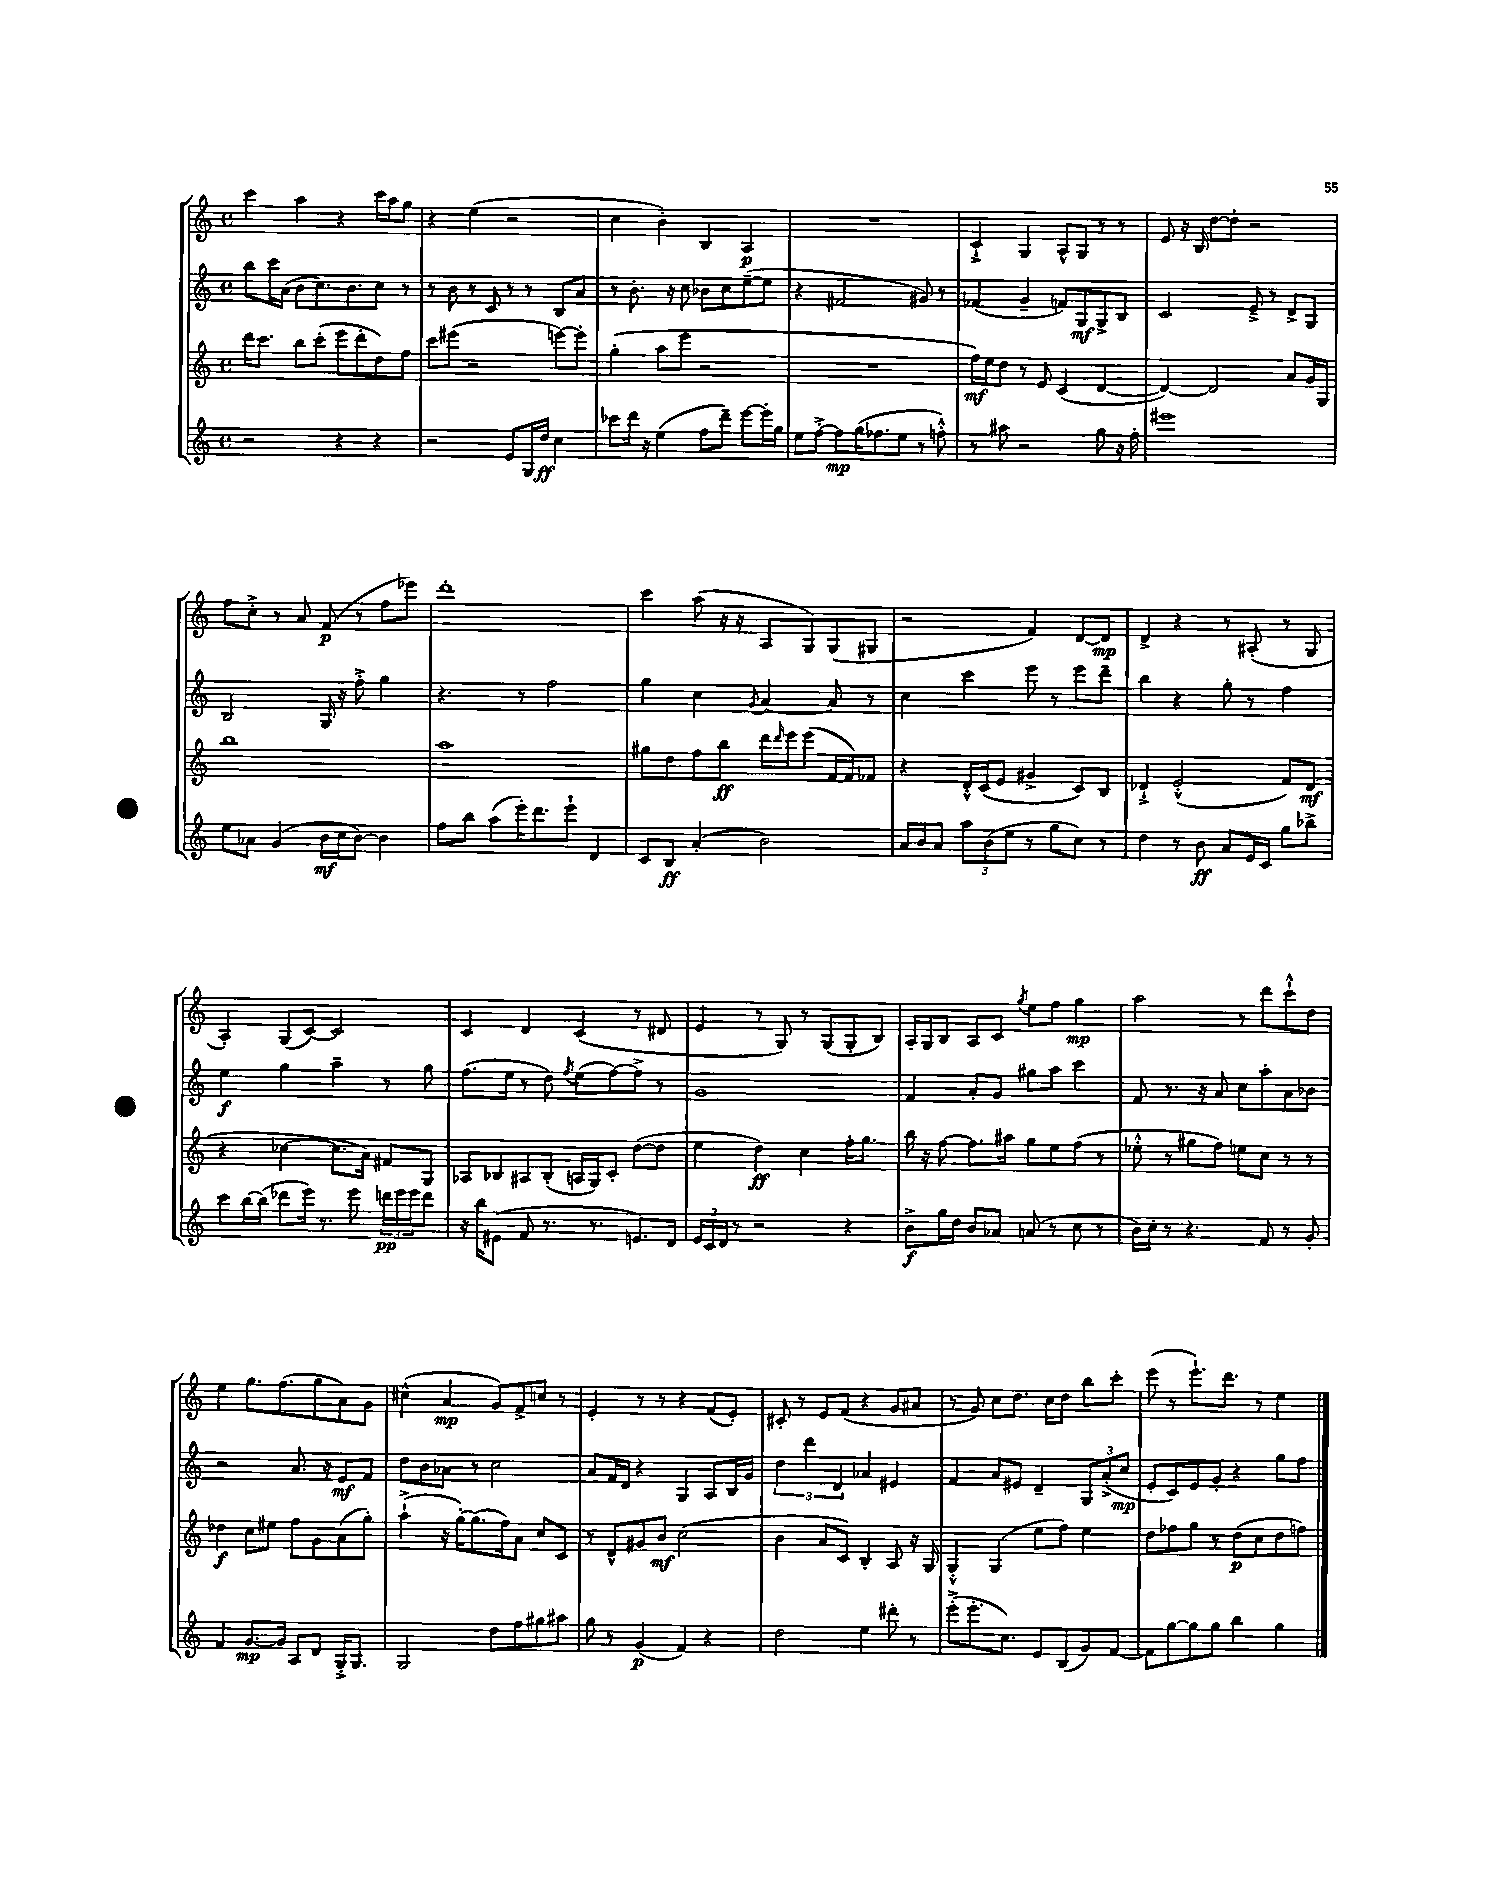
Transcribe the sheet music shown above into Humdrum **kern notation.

**kern	**dynam	**kern	**dynam	**kern	**dynam	**kern	**dynam
*part4	*part4	*part3	*part3	*part2	*part2	*part1	*part1
*staff4	*staff4	*staff3	*staff3	*staff2	*staff2	*staff1	*staff1
*clefG2	*	*clefG2	*	*clefG2	*	*clefG2	*
*k[]	*	*k[]	*	*k[]	*	*k[]	*
*M4/4	*	*M4/4	*	*M4/4	*	*M4/4	*
*met(c)	*	*met(c)	*	*met(c)	*	*met(c)	*
=16	=16	=16	=16	=16	=16	=16	=16
2r	.	16ddd\KL	.	8bb\L	.	4ccc\	.
.	.	8.ccc\J	.	.	.	.	.
.	.	.	.	16ccc\L	.	.	.
.	.	.	.	(16a\JJ	.	.	.
.	.	8bb\L	.	8b\L	.	4aa\	.
.	.	(8ccc'\J	.	8.cc\)	.	.	.
4r	.	8eee\L	.	.	.	4r	.
.	.	.	.	8.b\	.	.	.
.	.	8ddd'\	.	.	.	.	.
4r	.	8dd\)	.	8cc\J	.	16ccc\LL	.
.	.	.	.	.	.	16aa\J	.
.	.	8ff\J	.	8r	.	8gg\J	.
=17	=17	=17	=17	=17	=17	=17	=17
2r	.	8ccc\L	.	8r	.	4r	.
.	.	(8eee#X\J	.	8b\	.	.	.
.	.	2r	.	8r	.	(4ee\	.
.	.	.	.	8c/	.	.	.
8e/L	.	.	.	8r	.	2r	.
16G/L	.	.	.	8r	.	.	.
16dd/JJ	ff	.	.	.	.	.	.
4cc\	.	[8eeen\L)	.	8B/L	.	.	.
.	.	8eee'\J]	.	8a/J	.	.	.
=18	=18	=18	=18	=18	=18	=18	=18
8ccc-X\L	.	(4gg'\	.	8r	.	4cc\	.
16ddd\Jk	.	.	.	8.b'\	.	.	.
16r	.	.	.	.	.	.	.
(4ee\	.	8aa\L	.	.	.	4b'\)	.
.	.	.	.	16r	.	.	.
.	.	8eee\J	.	8cc\	.	.	.
8ff\L	.	2r	.	8b-X\L	.	4B/	.
8ddd~\J)	.	.	.	8cc\	.	.	.
[8eee\L	.	.	.	([8ee~\	.	4A/	p
16eee'\L]	.	.	.	8ee\J]	.	.	.
16gg\JJ	.	.	.	.	.	.	.
=19	=19	=19	=19	=19	=19	=19	=19
8ee\L	.	1r	.	4r	.	1r	.
[8ff'^\J	.	.	.	.	.	.	.
8ff\L]	mp	.	.	2f#X/	.	.	.
(16gg\K	.	.	.	.	.	.	.
8.ff-X\	.	.	.	.	.	.	.
8ee\J	.	.	.	.	.	.	.
8r	.	.	.	8g#X/)	.	.	.
8ffn'^^\)	.	.	.	8r	.	.	.
=20	=20	=20	=20	=20	=20	=20	=20
8r	.	16ff\LL)	mf	(4f-X/	.	4c`^/	.
.	.	16ee\J	.	.	.	.	.
8aa#X\	.	8dd\J	.	.	.	.	.
2r	.	8r	.	4g~/	.	4G/	.
.	.	8e/	.	.	.	.	.
.	.	(4c/	.	8fn/L)	.	8A^^/L	.
.	.	.	.	8G/	mf	8G/J	.
8gg\	.	[4d/	.	8G^/	.	8r	.
16r	.	.	.	8B/J	.	8r	.
16ff'\	.	.	.	.	.	.	.
=21	=21	=21	=21	=21	=21	=21	=21
1eee#X	.	4d/_)	.	2c/	.	8e/	.
.	.	.	.	.	.	16r	.
.	.	.	.	.	.	16B/	.
.	.	2d/]	.	.	.	[8dd\L	.
.	.	.	.	.	.	8dd'\J]	.
.	.	.	.	8e~^/	.	2r	.
.	.	.	.	8r	.	.	.
.	.	8a/L	.	8d^/L	.	.	.
.	.	16g/L	.	8G/J	.	.	.
.	.	16G/JJ	.	.	.	.	.
!!LO:LB:g=z
=22	=22	=22	=22	=22	=22	=22	=22
8ee\L	.	1bb	.	2B/	.	8ff\L	.
8a-X\J	.	.	.	.	.	8cc'^\J	.
(4g/	.	.	.	.	.	8r	.
.	.	.	.	.	.	8a/	.
16b\LL	mf	.	.	16G/	.	(8f/	p
16cc\J	.	.	.	16r	.	.	.
[8b\J)	.	.	.	8ff'^\	.	8r	.
4b\]	.	.	.	4gg\	.	8ff\L	.
.	.	.	.	.	.	8eee-X\J)	.
=23	=23	=23	=23	=23	=23	=23	=23
8ff\L	.	1aa	.	4.r	.	1ddd'	.
8bb\J	.	.	.	.	.	.	.
(8aa\L	.	.	.	.	.	.	.
16eee'\K)	.	.	.	8r	.	.	.
8.ddd\	.	.	.	.	.	.	.
.	.	.	.	2ff\	.	.	.
8eee`\J	.	.	.	.	.	.	.
4d/	.	.	.	.	.	.	.
=24	=24	=24	=24	=24	=24	=24	=24
8c/L	.	8gg#X\L	.	4gg\	.	4ccc\	.
8B/J	ff	8dd\	.	.	.	.	.
(4a'/	.	8ff\	.	4cc\	.	(8aa\	.
.	.	8bb\J	ff	.	.	16r	.
.	.	.	.	.	.	16r	.
.	.	.	.	8qg/	.	.	.
2b\)	.	16ddd\LL	.	[4a/	.	8A/L	.
.	.	16qqddd/	.	.	.	.	.
.	.	16eee\J	.	.	.	.	.
.	.	(8eee\J	.	.	.	8G/)	.
.	.	[16f/LL	.	8a/]	.	(8G/	.
.	.	16f/J])	.	.	.	.	.
.	.	8f-X/J	.	8r	.	8G#X/J	.
=25	=25	=25	=25	=25	=25	=25	=25
16a/LL	.	4r	.	4cc\	.	2r	.
16b/J	.	.	.	.	.	.	.
8a/J	.	.	.	.	.	.	.
12aa\L	.	16d'^^/LL	.	4ccc\	.	.	.
.	.	(16c/J	.	.	.	.	.
(12b\	.	.	.	.	.	.	.
.	.	8e/J	.	.	.	.	.
12ee\J	.	.	.	.	.	.	.
8r	.	4g#X^/	.	8eee\	.	4f/)	.
8gg\L	.	.	.	8r	.	.	.
8cc\J)	.	8c/L)	.	8eee\L	.	[8d/L	.
8r	.	8B/J	.	8ddd~\J	.	8d/J]	mp
=26	=26	=26	=26	=26	=26	=26	=26
4dd\	.	4d-X`^/	.	4bb\	.	4d^/	.
8r	.	(2e'^^/	.	4r	.	4r	.
8b\	ff	.	.	.	.	.	.
8a/L	.	.	.	8gg'\	.	8r	.
16e/L	.	.	.	8r	.	(8A#X'/	.
16c/JJ	.	.	.	.	.	.	.
8gg\L	.	8f/L)	.	4ff\	.	8r	.
8bb-X^\J	.	(8d-/J	mf	.	.	8G/	.
!!LO:LB:g=z
=27	=27	=27	=27	=27	=27	=27	=27
8ccc\L	.	4r	.	4ee\	f	4A'/)	.
[16bb\L	.	.	.	.	.	.	.
(16bb\JJ]	.	.	.	.	.	.	.
8ddd-X\L	.	[4cc-X\	.	4gg\	.	(8G/L	.
16eee\Jk)	.	.	.	.	.	[8c/J)	.
8.r	.	.	.	.	.	.	.
.	.	8.cc-\L]	.	4aa~\	.	2c/]	.
8eee\	.	.	.	.	.	.	.
.	.	16a\Jk)	.	.	.	.	.
24dddn\LL	pp	8f#X/L	.	8r	.	.	.
24eee\	.	.	.	.	.	.	.
24eee\J	.	.	.	.	.	.	.
8ddd\J	.	8G/J	.	8gg\	.	.	.
=28	=28	=28	=28	=28	=28	=28	=28
16r	.	8A-X/L	.	(8.ff\L	.	4c/	.
16bb\KL	.	.	.	.	.	.	.
(8e#X\J	.	8B-X/	.	.	.	.	.
.	.	.	.	16ee\Jk	.	.	.
8f/	.	8A#X/	.	8r	.	4d/	.
8.r	.	(8B-'/J	.	8dd\)	.	.	.
.	.	.	.	8qff/	.	.	.
.	.	16An/LL	.	(8ee\L	.	(4c/	.
8.r	.	16G/J)	.	.	.	.	.
.	.	8c'/J	.	[8ff\)	.	.	.
8.en/L)	.	([8dd\L	.	8ff^\J]	.	8r	.
.	.	8dd\J]	.	8r	.	8d#X/	.
16d/Jk	.	.	.	.	.	.	.
=29	=29	=29	=29	=29	=29	=29	=29
24e/LL	.	4ee\	.	1g	.	4e/	.
24c/	.	.	.	.	.	.	.
24d/JJ	.	.	.	.	.	.	.
8r	.	.	.	.	.	.	.
2r	.	4dd\)	ff	.	.	8r	.
.	.	.	.	.	.	8G/)	.
.	.	4cc\	.	.	.	8r	.
.	.	.	.	.	.	(8G/L	.
4r	.	16ff'\KL	.	.	.	8G'/	.
.	.	8.gg\J	.	.	.	.	.
.	.	.	.	.	.	8B/J)	.
=30	=30	=30	=30	=30	=30	=30	=30
8b^\L	f	16bb\	.	4f/	.	16A'/LL	.
.	.	16r	.	.	.	16G/J	.
16gg\L	.	[8ff\	.	.	.	8B/J	.
16dd\JJ	.	.	.	.	.	.	.
8b/L	.	8.ff\L]	.	8a'/L	.	8A/L	.
8a-X/J	.	.	.	8g/J	.	8c/J	.
.	.	16aa#X\Jk	.	.	.	.	.
.	.	.	.	.	.	8qgg/	.
(8an/	.	8gg\L	.	8gg#X\L	.	8ee\L	.
8r	.	8ee\	.	8aa\J	.	8ff\J	.
8cc\	.	(8ff\J	.	4ccc\	.	4gg\	mp
8r	.	8r	.	.	.	.	.
=31	=31	=31	=31	=31	=31	=31	=31
16b\LL)	.	8ee-X'^^\	.	8f/	.	2aa\	.
16cc'\JJ	.	.	.	.	.	.	.
8r	.	8r	.	8.r	.	.	.
4.r	.	8gg#X\L	.	.	.	.	.
.	.	.	.	16r	.	.	.
.	.	8ff\J)	.	8a/	.	.	.
.	.	8een\L	.	8cc\L	.	8r	.
8f/	.	8cc\J	.	8aa'\	.	8ddd\L	.
8r	.	8r	.	8a\	.	8ccc`^^\	.
8g'/	.	8r	.	8b-X\J	.	8dd\J	.
!!LO:LB:g=z
=32	=32	=32	=32	=32	=32	=32	=32
4f/	.	4dd-X\	f	2r	.	4ee\	.
[8.g/L	mp	8cc\L	.	.	.	8.gg\L	.
.	.	8ee#X\J	.	.	.	.	.
16g/Jk]	.	.	.	.	.	(8.ff\	.
8A/L	.	8ff\L	.	8.a/	.	.	.
8d/J	.	8g\	.	.	.	8gg\	.
.	.	.	.	16r	.	.	.
16G'^/KL	.	(8a\	.	8e/L	mf	8a\)	.
8.G/J	.	.	.	.	.	.	.
.	.	8gg'\J)	.	8f/J	.	8g\J	.
=33	=33	=33	=33	=33	=33	=33	=33
2G/	.	(4aa`^\	.	8dd\L	.	(4cc#X^^\	.
.	.	.	.	8b\	.	.	.
.	.	16r	.	8a-X\J	.	4a/	mp
.	.	[16gg'\KL)	.	.	.	.	.
.	.	(8.gg\]	.	8r	.	.	.
8dd\L	.	.	.	2cc\	.	8g/L)	.
.	.	16ff\k)	.	.	.	.	.
8ff\	.	8a\J	.	.	.	8f^/	.
8gg#X\	.	8cc/L	.	.	.	8ccn/J	.
8aa#X\J	.	8c/J	.	.	.	8r	.
=34	=34	=34	=34	=34	=34	=34	=34
8gg\	.	8r	.	8a/L	.	4e'/	.
8r	.	8d^^/L	.	16f/L	.	.	.
.	.	.	.	16d/JJ	.	.	.
(4g/	p	8g#X/	.	4r	.	8r	.
.	.	8b/J	mf	.	.	8r	.
4f/)	.	(2cc\	.	4G/	.	4r	.
4r	.	.	.	8A/L	.	(8f/L	.
.	.	.	.	16B/L	.	8e'/J)	.
.	.	.	.	16g/JJ	.	.	.
=35	=35	=35	=35	=35	=35	=35	=35
2dd\	.	4b\	.	6dd\	.	8c#X'/	.
.	.	.	.	.	.	8r	.
.	.	.	.	6ddd\	.	.	.
.	.	8a/L	.	.	.	8e/L	.
.	.	.	.	6d/	.	.	.
.	.	8c/J)	.	.	.	(8f/J	.
4ee\	.	4B'/	.	4a-X/	.	4r	.
8ddd#X'\	.	8A/	.	4e#X/	.	8g/L	.
8r	.	16r	.	.	.	8a#X/J	.
.	.	16G/	.	.	.	.	.
=36	=36	=36	=36	=36	=36	=36	=36
(8eee'^\L	.	4G'^^/	.	4f/	.	8r	.
8.eee'\	.	.	.	.	.	8g/)	.
.	.	(4G/	.	8a/L	.	8cc\L	.
8.cc\J)	.	.	.	.	.	.	.
.	.	.	.	8e#X/J	.	8.dd\J	.
8e/L	.	8ee\L	.	4d~/	.	.	.
.	.	.	.	.	.	16cc\KL	.
(8B/	.	8ff\J)	.	.	.	8dd\J	.
8g/)	.	4ee\	.	12G/L	.	8bb\L	.
.	.	.	.	(12a'^/	.	.	.
[8f/J	.	.	.	.	.	8ccc'\J	.
.	.	.	.	12cc/J	mp	.	.
=37	=37	=37	=37	=37	=37	=37	=37
8f\L]	.	8dd\L	.	8e'/L	.	(8eee\	.
[8gg\	.	8ff-X\	.	8c/)	.	8r	.
8gg\]	.	8gg\J	.	8e/	.	8.eee`\L)	.
8gg\J	.	8r	.	8g'/J	.	.	.
.	.	.	.	.	.	8.ddd\J	.
4bb\	.	(8dd\L	p	4r	.	.	.
.	.	8cc\	.	.	.	8r	.
4gg\	.	8dd\	.	8gg\L	.	4ee\	.
.	.	8ffn\J)	.	8ff\J	.	.	.
==	==	==	==	==	==	==	==
*-	*-	*-	*-	*-	*-	*-	*-
